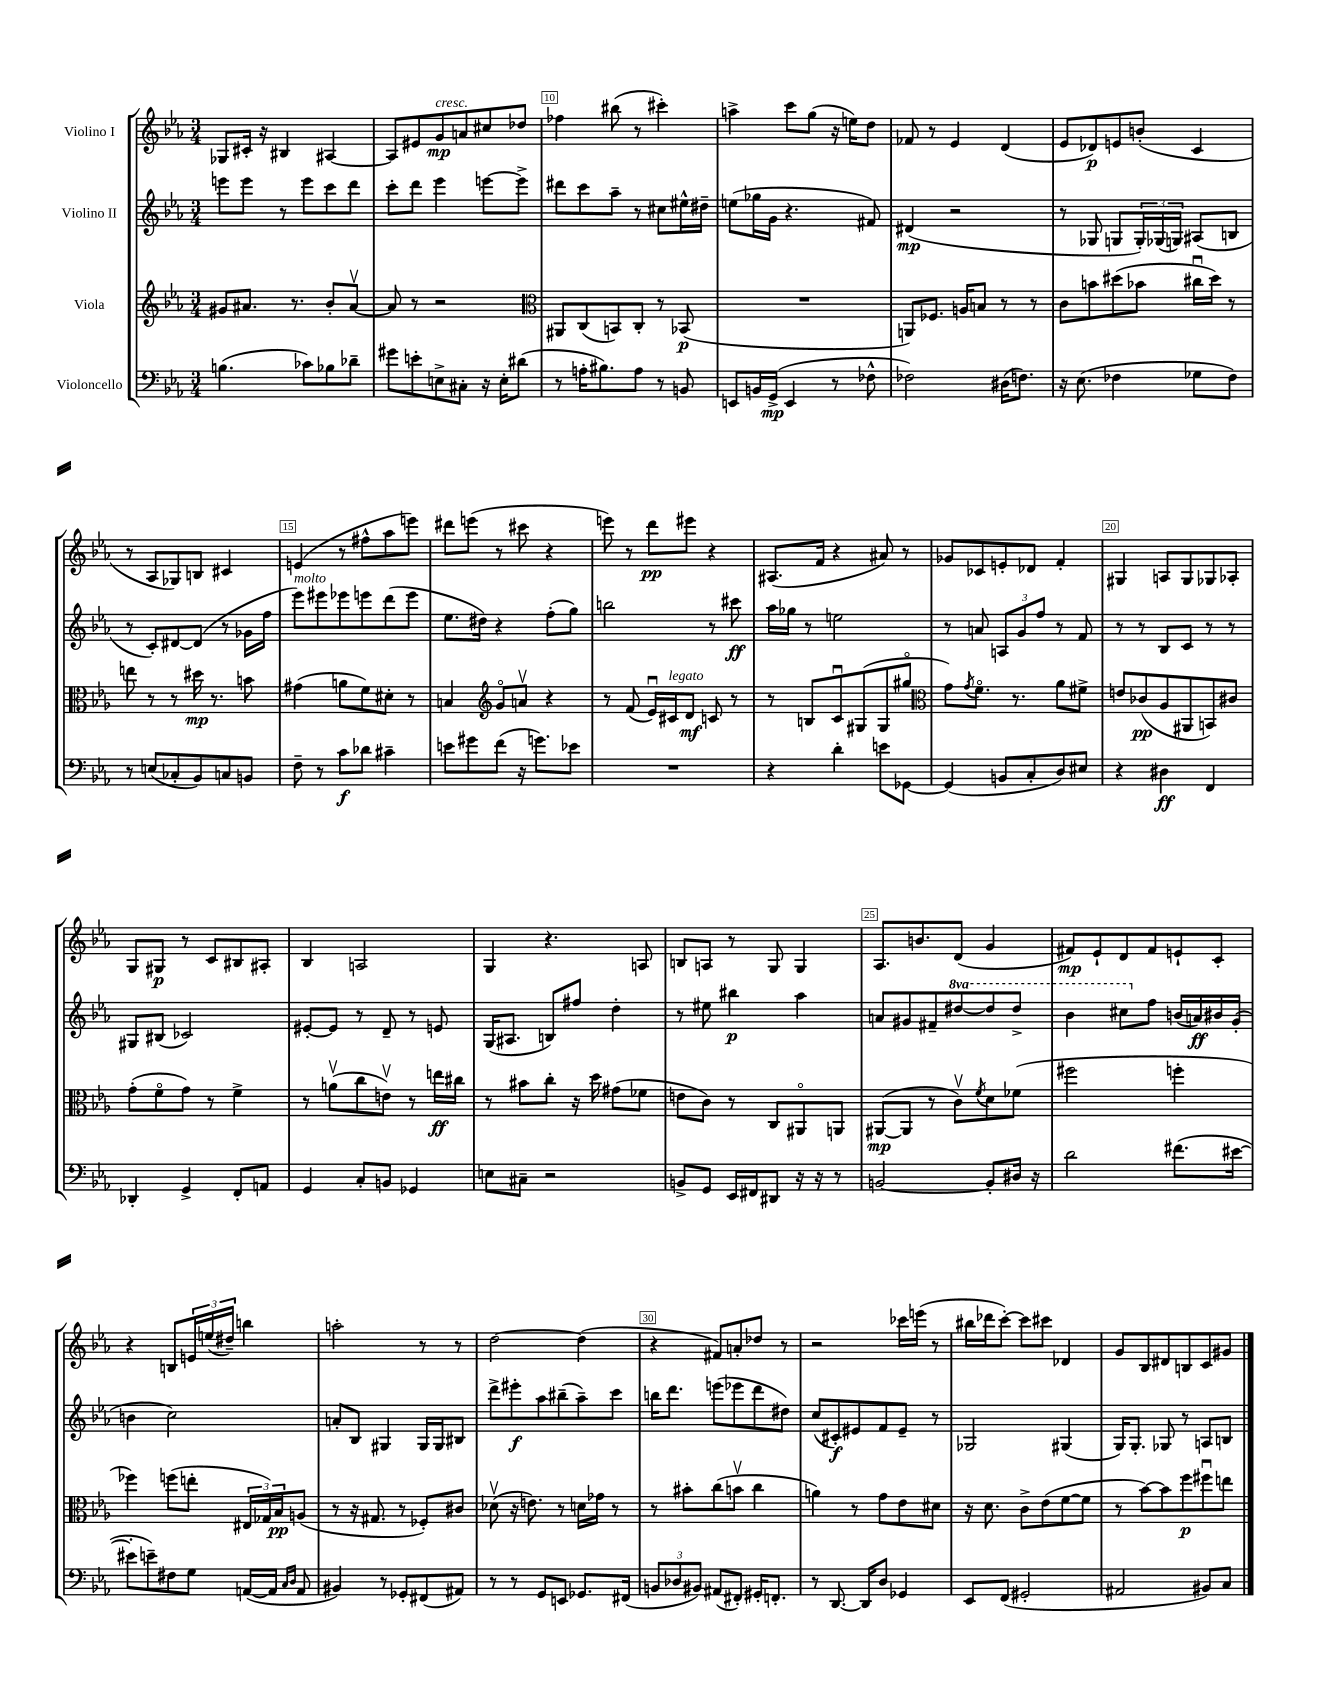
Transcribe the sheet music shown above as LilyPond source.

<<
\new StaffGroup <<
\new Staff = "s0" \with { instrumentName = "Violino I" } {
    \clef treble \key ees \major \numericTimeSignature \time 3/4
    ges8 cis'16-. r16 bis4 ais4~ |
    ais8 eis'8 g'8\mp^\markup { \italic "cresc." } a'8 cis''8 des''8 |
    fes''4 bis''8( r8 cis'''4-.) |
    a''4-> c'''8 g''8( r16 e''16) d''8 |
    fes'8 r8 ees'4 d'4( |
    ees'8 des'8\p) e'8 b'8-.( c'4 |
    r8 aes8 ges8) b8 cis'4 |
    e'4( r8 fis''8-^ aes''8 e'''8) |
    dis'''8 e'''8( r8 cis'''8 r4 |
    e'''8) r8 d'''8\pp eis'''8 r4 |
    ais8.( f'16 r4 ais'8) r8 |
    ges'8 ces'8 e'8-. des'8 f'4-. |
    gis4 a8 gis8 ges8 aes8-. |
    g8 gis8\p r8 c'8 bis8 ais8-. |
    bes4 a2 |
    g4 r4. a8 |
    b8 a8 r8 g8 g4 |
    aes8. b'8. d'8( g'4 |
    fis'8\mp) ees'8-! d'8 fis'8 e'8-! c'8-. |
    r4 b8 \tuplet 3/2 { e'16 e''16( dis''16--) } b''4 |
    a''2-. r8 r8 |
    d''2~ d''4( |
    r4 fis'8) a'8-. des''8 r8 |
    r2 ces'''16 e'''16( r8 |
    bis''16 des'''16 c'''8~-.) c'''8 cis'''8 des'4 |
    g'8 bes8 dis'8 b8 c'8 gis'8 \bar "|." |
}
\new Staff = "s1" \with { instrumentName = "Violino II" } {
    \clef treble \key ees \major \numericTimeSignature \time 3/4 \set Staff.ottavationMarkups = #ottavation-simple-ordinals
    e'''8 e'''8 r8 e'''8 c'''8 d'''8 |
    c'''8-. d'''8 ees'''4 e'''8~ e'''8-> |
    dis'''8 c'''8 aes''8-- r8 cis''8 eis''16-^ dis''16-- |
    e''8( ges''16 g'16 r4. fis'8) |
    dis'4\mp( r2 |
    r8 ges8 g8 \tuplet 3/2 { g16-.) ges16( g16) } ais8( b8 |
    r8 c'8-.) dis'8~ dis'8( r8 ges'16 f''16 |
    ees'''8^\markup { \italic "molto" }) eis'''8 ees'''8 e'''8 d'''8( e'''8 |
    ees''8. dis''16) r4 f''8-.( g''8) |
    b''2 r8 cis'''8\ff |
    aes''16 ges''16 r8 e''2 |
    r8 a'8 \tuplet 3/2 { a8 g'8 f''8 } r8 f'8 |
    r8 r8 bes8 c'8 r8 r8 |
    gis8 bis8( ces'2) |
    eis'8~-. eis'8 r8 d'8-- r8 e'8 |
    g16( ais8. b8) fis''8 d''4-. |
    r8 eis''8 bis''4\p aes''4 |
    a'8 gis'8 fis'8-- \ottava #1 dis'''8~ dis'''8 dis'''8-> |
    bes''4 cis'''8 \ottava #0 f''8 b'16( a'16\ff) bis'16 g'16-.( |
    b'4 c''2) |
    a'8-. bes8 gis4 gis16 gis16 bis8 |
    d'''8-> eis'''8-.\f aes''8 bis''8--( aes''8--) c'''8 |
    b''16 d'''8. e'''8( ees'''8 d'''8 dis''8) |
    c''8( cis'8-.\f) eis'8 f'8 eis'8-- r8 |
    ges2 gis4( |
    g16) g8.-. ges8 r8 a8 b8 \bar "|." |
}
\new Staff = "s2" \with { instrumentName = "Viola" } {
    \clef treble \key ees \major \numericTimeSignature \time 3/4
    gis'8 ais'8. r8. bes'8-. ais'8~\upbow |
    ais'8 r8 r2 |
    \clef alto ais,8 c8( b,8) c8-. r8 bes,8\p( |
    R2. |
    a,8) fes8. a16 b8 r8 r8 |
    c'8 b'8 dis''8( bes'8 cis''16\downbow dis''16) r8 |
    e''8 r8 r8 dis''16\mp r8. b'8 |
    gis'4( a'8 f'8) dis'8-. r8 |
    b4 \clef treble g'8\flageolet a'8\upbow r4 |
    r8 f'8( ees'16\downbow) cis'16^\markup { \italic "legato" } d'8\mf c'8 r8 |
    r8 b8 c'8\downbow gis8( gis8 gis''8\flageolet |
    \clef alto g'8) \acciaccatura { g'8 } f'8.\flageolet r8. aes'8 fis'8-> |
    e'8 ces'8\pp( aes8 ais,8 b,8) cis'8 |
    g'8-.( f'8\flageolet g'8) r8 f'4-> |
    r8 a'8\upbow( c''8 e'8\upbow) r8 e''16\ff cis''16 |
    r8 bis'8 c''8-. r16 d''16 gis'8( fes'8 |
    e'8 c'8) r8 c8 ais,8\flageolet a,8 |
    ais,8~\mp( ais,8 r8 c'8\upbow) \acciaccatura { f'8 } d'8 fes'8( |
    fis''2 f''4-. |
    fes''4) f''8( e''8-. \tuplet 3/2 { eis16 ges16) bes16\pp } a8( |
    r8 r16 gis8. r8 fes8-.) cis'8 |
    des'8\upbow( r16 e'8.) r8 d'16 ges'16 r8 |
    r8 bis'8-. c''8( b'8\upbow c''4 |
    a'4) r8 g'8 ees'8 dis'8 |
    r16 d'8. c'8-> ees'8( f'8~ f'8 |
    r8 bes'8~) bes'8 f''8\p fis''8\downbow e''8 \bar "|." |
}
\new Staff = "s3" \with { instrumentName = "Violoncello" } {
    \clef bass \key ees \major \numericTimeSignature \time 3/4
    b4.( ces'8) bes8 des'8-- |
    gis'8 e'8-. e8-> cis8-. r16 e16-. dis'8( |
    r8 a16-. bis8.) a8 r8 b,8 |
    e,8 b,16 g,16->\mp( e,4 r8 fes8-^ |
    fes2) dis16( f8.) |
    r16 ees8.( fes4 ges8 fes8) |
    r8 e8( ces8-. bes,8) c8 b,8 |
    f8-- r8 c'8\f des'8 cis'4-- |
    e'8 gis'8 f'8( r16 g'8.) ees'8 |
    R2. |
    r4 d'4-. e'8 ges,8~ |
    ges,4( b,8 c8-. d8) eis8 |
    r4 dis4\ff f,4 |
    des,4-. g,4-> f,8-. a,8 |
    g,4 c8-. b,8 ges,4 |
    e8 cis8-- r2 |
    b,8-> g,8 ees,16 fis,16 dis,8 r16 r16 r8 |
    b,2~ b,8-. dis16 r16 |
    d'2 fis'8.( eis'16~ |
    eis'8-. e'8--) fis8 g8 a,16~( a,16 \grace { c16 d16 } a,8 |
    bis,4) r8 ges,8-. fis,8( ais,8) |
    r8 r8 g,8 e,8 ges,8. fis,16( |
    \tuplet 3/2 { b,8 des8 bis,8) } ais,8( fis,8-.) gis,16-. f,8.-. |
    r8 d,8.~ d,16 d8 ges,4 |
    ees,8 f,8( gis,2-. |
    ais,2 bis,8) c8 \bar "|." |
}
>>
>>
\layout { \context { \Score currentBarNumber = #8 \override BarNumber.break-visibility = ##(#f #t #t) barNumberVisibility = #(every-nth-bar-number-visible 5) \override BarNumber.stencil = #(make-stencil-boxer 0.1 0.3 ly:text-interface::print) } }
